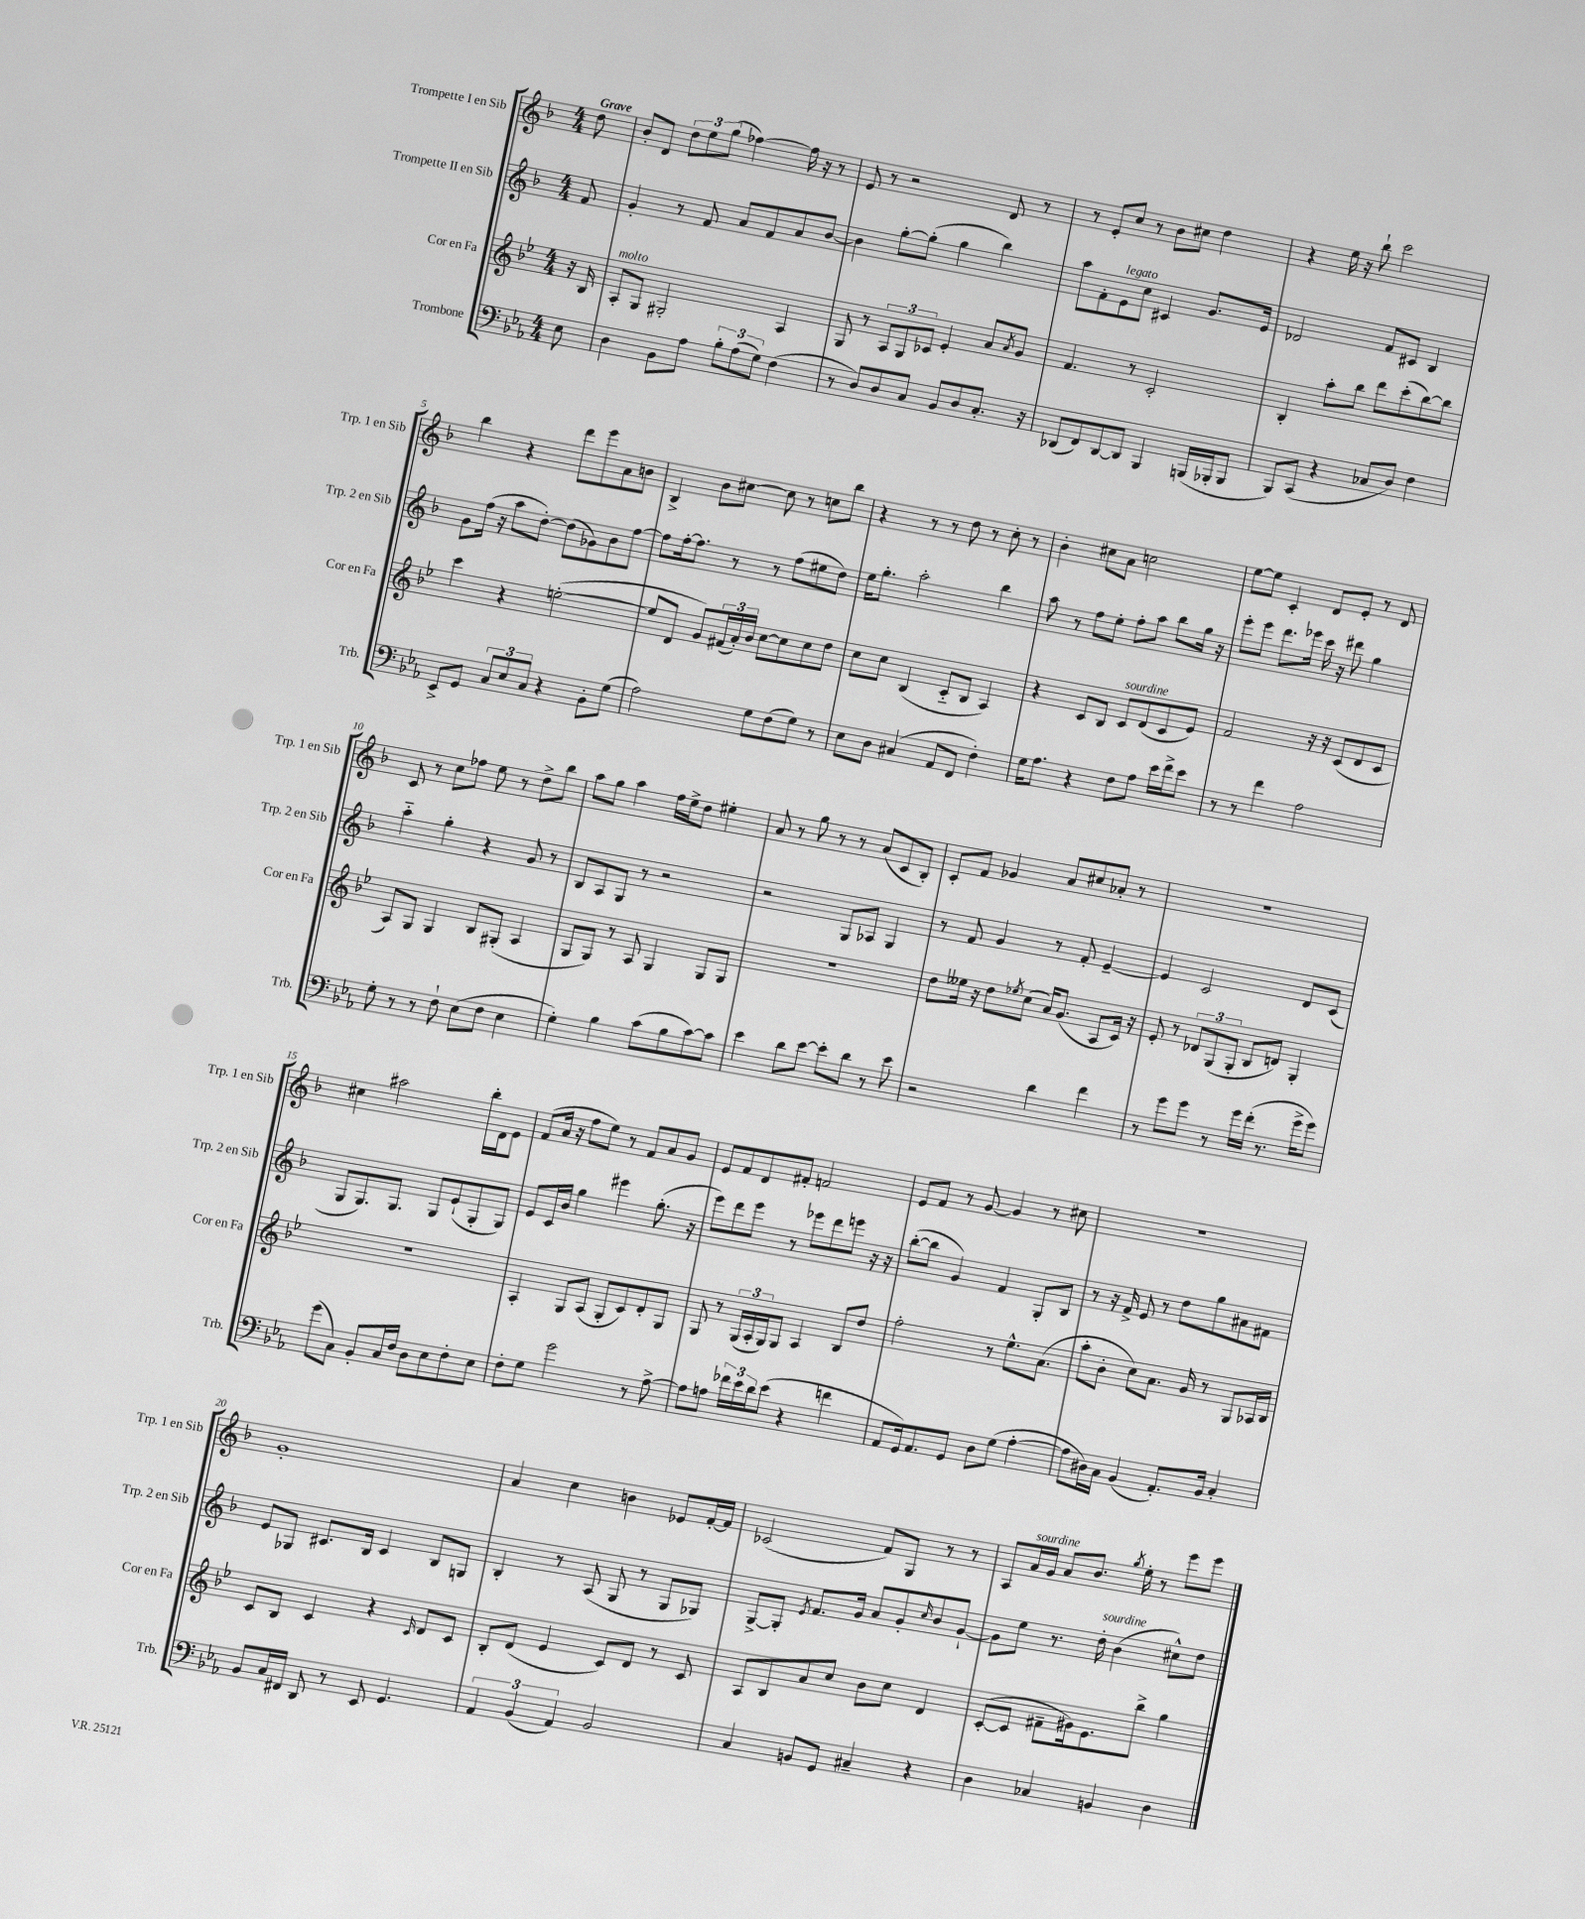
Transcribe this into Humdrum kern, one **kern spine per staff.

**kern	**kern	**kern	**kern
*staff4	*staff3	*staff2	*staff1
*clefF4	*clefG2	*clefG2	*clefG2
*k[b-e-a-]	*k[b-e-]	*k[b-]	*k[b-]
*M4/4	*M4/4	*M4/4	*M4/4
8E-\	16r	8f/	8dd\
.	16B-/	.	.
=	=	=	=
4D\	8A'/L	4g'/	8b-'/L
.	8G/J	.	8d/J
8BB-\L	2G#'/	8r	12dd\L
.	.	.	12ee\
8A-\J	.	8f/	.
.	.	.	(12gg\J
12B-'\L	.	8a/L	[4ff-\)
(12A-\	.	.	.
.	.	8f/	.
12G\J)	.	.	.
(4F\	4A/	8a/	16ff-\]
.	.	.	16r
.	.	[8b-/J	8r
=	=	=	=
8r	8G/	4b-\]	8e/
8D/L)	8r	.	8r
8D/	12A/L	[8gg'\L	2r
.	12G/	.	.
8C/J	.	(8gg'\]J	.
.	12c-/J	.	.
8BB-/L	4e-'/	4gg\	.
8D/	.	.	.
8.C'/J	8a/L	4bb-\)	8d/
.	8qa/	.	.
.	8g/J	.	8r
16r	.	.	.
=	=	=	=
(8DD-/L	4.f/	8aa\L	8r
8FF/)	.	8f'\	8e'/L
[8DD-/	.	8e\	8cc/J
8DD-/]J	8r	8cc\J	8r
4BBB-/	2c'/	4c#/	8b-\L
.	.	.	8cc#\J
(16BBB/LL	.	8.g/L	4dd\
16BBB-'/J	.	.	.
8BBB-/J	.	.	.
.	.	16e/Jk	.
=	=	=	=
8BBB-/L)	4B-'/	2d-/	4r
(8CC/J	.	.	.
4r	8aa'\L	.	16ee\
.	.	.	16r
.	8bb-\J	.	8bb-`\
8C-/L	8ddd\L	8f/L	2ccc\
8D/J)	(8ccc'\	8c#/J	.
4F\	[8bb-\)	4B-/	.
.	8bb-\]J	.	.
=	=	=	=
8EE-^/L	4ccc\	8g\L	4bb-\
8GG/J	.	(16ff\Jk	.
.	.	16r	.
12C/L	4r	8aa\L	4r
12E-/	.	.	.
.	.	[8dd'\J)	.
12C/J	.	.	.
4r	([2ee'\	(8dd\]L	8ddd\L
.	.	8g-\)	8eee\
8BB-'\L	.	8b-\	8a\
(8G\J	.	[8ff\J	8b\J
=	=	=	=
2A-\)	8ee/]L	8ff\]L	4B-^/
.	8d/J	[16ff'\k	.
.	.	8.ff\]J	.
.	8g/L)	.	8b-\L
.	(24f#/L	8r	[8cc#\J
.	24a'/)	.	.
.	24b-/JJ	.	.
8G\L	[8cc\L	8r	8cc#\]
(8F\	8cc\]	(8ff\L	8r
8G\J)	8cc\	8ee#\	8cc\L
8r	8dd\J	8dd\J)	8bb-\J
=	=	=	=
8E-\L	8cc\L	16ee\LK	4r
.	.	8.gg'\J	.
8D\J	8cc\J	.	.
(4C#/	(4B-/	2aa'\	8r
.	.	.	8r
8AA-/L	8c'~/L	.	8dd\
8FF/J	8B-/J	.	8r
4F'\)	4A/)	4bb-\	8cc'\
.	.	.	8r
=	=	=	=
16G\LK	4r	8aa\	4b-'\
8.A-\J	.	.	.
.	.	8r	.
4r	8c/L	8ff\L	8cc#\L
.	8B-/J	8ee'\J	8a\J
8F\L	8c/L	8ff'\L	2cc\
8A-\J	(8d/	8aa\J	.
16e-\LL	8c/	8bb-\L	.
16f^\J	.	.	.
8e-\J	8e-/J)	16gg\Jk	.
.	.	16r	.
=	=	=	=
8r	2f/	8eee'\L	[8ee\L
8r	.	8eee\J	8ee\]J
4f\	.	8.ddd\L	4c'/
.	.	16eee-\Jk	.
2A-\	16r	16ccc\	8d/L
.	16r	16r	.
.	(8c/L	8ddd#\	8e'/J
.	8d/	4gg\	8r
.	8c/J	.	8d/
=	=	=	=
8G'\	8A/L)	4aa'~\	8c/
8r	8G/J	.	8r
8r	4G/	4gg'\	8cc\L
8F`\	.	.	8ff-\J
(8E-\L	8B-/L	4r	8ee\
8F\J	(8G#'/J	.	8r
4E-\	4A/	8g/	8dd^\L
.	.	8r	8bb-\J
=	=	=	=
4G'\)	8G/L	8B-/L	8aa\L
.	8G/J)	8A/	8gg\J
4B-\	8r	8G/J	4aa\
.	8A/	8r	.
(8c\L	4G/	2r	16ff\LL
.	.	.	16ee^\J
8B-\	.	.	8dd\J
[8c\)	8G/L	.	4ee#'\
8c\]J	8G/J	.	.
=	=	=	=
4e-\	1r	2r	8a/
.	.	.	8r
8d\L	.	.	8gg\
[8e-\J	.	.	8r
8e-'\]L	.	8G/L	8r
8d\J	.	8A-/J	(8a/L
8r	.	4G/	8c/
8e-\	.	.	8B-'/J)
=	=	=	=
2r	8dd\L	8r	8c'/L
.	16ee--\Jk	8f/	8f/J
.	16r	.	.
.	8dd\L	4g/	4g-/
.	8qee-/	.	.
.	(8cc\J	.	.
4d\	16a/LK)	8r	8a/L
.	(8.g/J	.	.
.	.	8f'/	8cc#/
4f\	8A/L	[4e~/	8a-'/J
.	16c/Jk)	.	8r
.	16r	.	.
=	=	=	=
8r	8e-'/	4e/]	1r
8g\L	8r	.	.
8g\J	12d-/L	2c/	.
.	(12G/	.	.
8r	.	.	.
.	12G'/J	.	.
16g\LL	8B-/L	.	.
(16f'\JJ	.	.	.
8.r	8d/J)	.	.
.	4G'/	8d/L	.
16g^\LK	.	.	.
8g\J)	.	(8c/J	.
=	=	=	=
(8g\L	1r	8G/L	4cc#\
8C\J)	.	8.G/)	.
8BB-'/L	.	.	2aa#\
.	.	8.G/J	.
16C/L	.	.	.
16F/JJ	.	.	.
8D\L	.	8G/L	.
8E-\	.	(8e`/	.
8F'\	.	8G'/	16bb-'\LL
.	.	.	16d\J
8E-\J	.	8G/J)	8e\J
=	=	=	=
8F'\L	4A'/	8e/L	(8f/L
8G\J	.	16c/L	16a/Jk
.	.	16b-/JJ	16r
2g\	8G/L	4gg\	8ff\L
.	(8A/J	.	8ee\J)
.	8G'/L	4eee#\	8r
.	8c/)	.	8f/L
8r	8d'/	(8.gg'\	8a/
[8A-^\	8G/J	.	8g/J
.	.	16r	.
=	=	=	=
8A-\]L	8G/	8eee\L)	8e/L
8A\J	8r	8ddd\	8f/
24f-\LL	(24G/LL	8eee\J	8d/
24e-\	24A'/	.	.
24d\J	24G/J)	.	.
(8e-\J	8G/J	8r	8f#'/J
4r	4A/	8eee-\L	2f/
.	.	8ddd\	.
4f\	8B-/L	8eee\J	.
.	8dd/J	16r	.
.	.	16r	.
=	=	=	=
8AA-/L	2ff'\	([8bb-'\L	8e/L
16GG/k)	.	8bb-\]J	8f/J
8.AA-/	.	.	.
.	.	4g/)	8r
8GG/J	.	.	[8g/
8D\L	8r	4f/	4g/]
(8G\J	8.ee-^^\L	.	.
[4A-'\	.	8G'/L	8r
.	(8.a\J	.	.
.	.	8B-/J	8cc#\
=	=	=	=
8A-\]L	8aa'\L	8r	1r
16D#\L)	8b-'\J	16r	.
16C\JJ	.	16f^/	.
(4BB-/	8cc\L)	8e/	.
.	8.a\J	8r	.
8.AA-'/L)	.	8dd\L	.
.	16g/	.	.
.	8r	8gg\	.
16BB-/Jk	.	.	.
4C'/	8G/L	8a#\	.
.	16A-/L	8f#\J	.
.	16B-/JJ	.	.
=	=	=	=
8BB-/L	8c/L	8e/L	1g'
16C/L	8B-/J	8G-/J	.
16FF#/JJ	.	.	.
8DD/	4c/	8.c#/L	.
8r	.	.	.
.	.	16B-/Jk	.
8EE-/	4r	4c#/	.
4.GG/	.	.	.
.	16qqc/	.	.
.	8d/L	8B-/L	.
.	8c/J	8G/J	.
=	=	=	=
6AA-/	8B-'/L	4B-'/	4a/
.	(8d/J	.	.
(6BB-/	.	.	.
.	4e-/	8r	4cc\
6AA-/)	.	.	.
.	.	(8A/	.
2BB-/	8c/L)	8G/	4b\
.	8d/J	8r	.
.	8r	8G/L	8e-/L
.	8c/	8G-/J)	[16f'/L
.	.	.	16f/]JJ
=	=	=	=
4C/	8A/L	[8G^/L	(2c-/
.	8B-/	8G'/]J	.
.	.	8qe/	.
8BB/L	8a/	8.f/L	.
8GG/J	8cc/J	.	.
.	.	16g/Jk	.
4C#~/	8b-\L	8a/L	8f/L)
.	8cc\J	8g'/	8G/J
.	.	16qqcc/	.
4r	4d/	8b-/	8r
.	.	[8g`/J	8r
=	=	=	=
4D\	([8c'/L	8g\]L	8A/L
.	8c/]J	8ee\J	16a/L
.	.	.	16g/JJ
4C-/	8f#~\L	8.r	8a/L
.	16g#\k)	.	8.b-/J
.	8.e-\	16dd'\	.
4BB/	.	(4b-\	.
.	.	.	8qgg/
.	.	.	16ee'\
.	8bb-^\J	.	8r
4D\	4gg\	8cc#^^\L)	8eee\L
.	.	8dd\J	8eee\J
==	==	==	==
*-	*-	*-	*-
